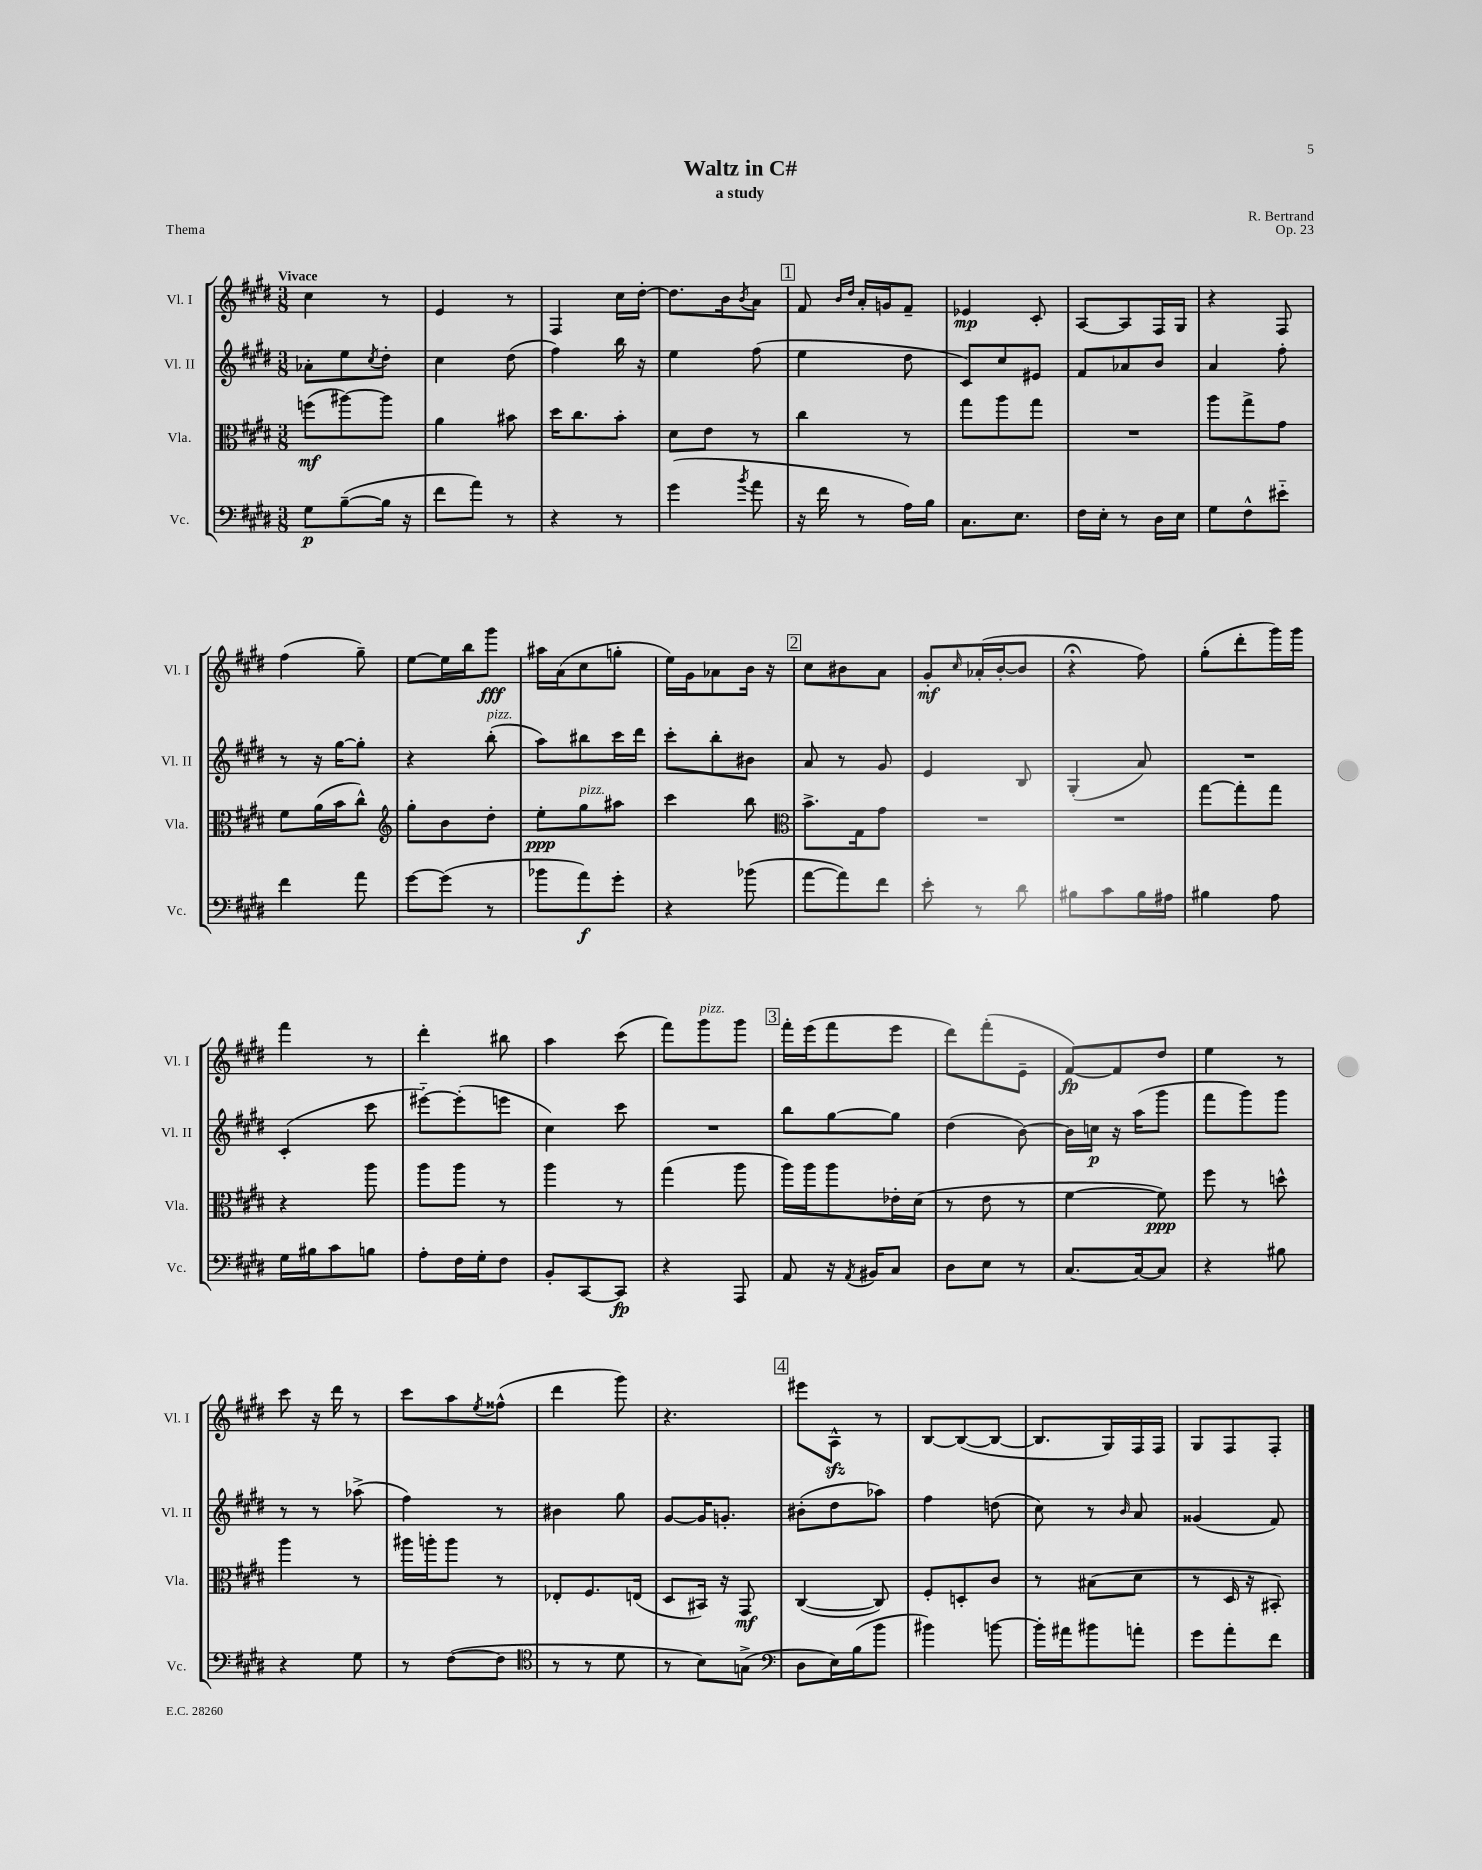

**kern	**dynam	**kern	**dynam	**kern	**dynam	**kern	**dynam
*part4	*part4	*part3	*part3	*part2	*part2	*part1	*part1
*staff4	*staff4	*staff3	*staff3	*staff2	*staff2	*staff1	*staff1
*I"Vc.	*	*I"Vla.	*	*I"Vl. II	*	*I"Vl. I	*
*I'Vc.	*	*I'Vla.	*	*I'Vl. II	*	*I'Vl. I	*
*clefF4	*	*clefC3	*	*clefG2	*	*clefG2	*
*k[f#c#g#d#]	*	*k[f#c#g#d#]	*	*k[f#c#g#d#]	*	*k[f#c#g#d#]	*
*M3/8	*	*M3/8	*	*M3/8	*	*M3/8	*
=1	=1	=1	=1	=1	=1	=1	=1
!	!	!	!	!	!	!LO:TX:a:B:t=Vivace	!
8G#\L	p	(8ffn\L	mf	8a-X'\L	.	4cc#\	.
([8B~\	.	[8aa#X\)	.	8ee\	.	.	.
.	.	.	.	8qcc#/	.	.	.
16B\Jk]	.	8aa#\J]	.	8dd#'\J	.	8r	.
16r	.	.	.	.	.	.	.
=2	=2	=2	=2	=2	=2	=2	=2
8f#\L	.	4a\	.	4cc#\	.	4e/	.
8a\J)	.	.	.	.	.	.	.
8r	.	8b#X\	.	(8dd#\	.	8r	.
=3	=3	=3	=3	=3	=3	=3	=3
4r	.	16dd#\KL	.	4ff#\)	.	4F#/	.
.	.	8.cc#\	.	.	.	.	.
8r	.	8b'\J	.	16bb\	.	16cc#\LL	.
.	.	.	.	16r	.	[16dd#'\JJ	.
=4	=4	=4	=4	=4	=4	=4	=4
(4g#\	.	8d#\L	.	4ee\	.	8.dd#\L]	.
.	.	8e\J	.	.	.	.	.
.	.	.	.	.	.	16b\k	.
8qb/	.	.	.	.	.	8qb/	.
8a\	.	8r	.	(8ff#\	.	8a\J	.
!!LO:REH:place=s1:t=1
=5	=5	=5	=5	=5	=5	=5	=5
16r	.	4cc#\	.	4ee\	.	8f#/	.
16f#\	.	.	.	.	.	.	.
.	.	.	.	.	.	16qqb/LL	.
.	.	.	.	.	.	16qqdd#/JJ	.
8r	.	.	.	.	.	16a'/LL	.
.	.	.	.	.	.	16gn/J	.
16A\LL)	.	8r	.	8dd#\	.	8f#~/J	.
16B\JJ	.	.	.	.	.	.	.
=6	=6	=6	=6	=6	=6	=6	=6
8.C#\L	.	8gg#\L	.	8c#/L)	.	4e-X/	mp
.	.	8aa\	.	8cc#/	.	.	.
8.E\J	.	.	.	.	.	.	.
.	.	8gg#\J	.	8e#X/J	.	8c#'/	.
=7	=7	=7	=7	=7	=7	=7	=7
16F#\LL	.	4.r	.	8f#/L	.	[8A/L	.
16E'\JJ	.	.	.	.	.	.	.
8r	.	.	.	8a-X/	.	8A/]	.
16D#\LL	.	.	.	8b/J	.	16F#/L	.
16E\JJ	.	.	.	.	.	16G#/JJ	.
=8	=8	=8	=8	=8	=8	=8	=8
8G#\L	.	8aa\L	.	4a/	.	4r	.
8F#^^\	.	8gg#^\	.	.	.	.	.
8e#X\J	.	8g#\J	.	8ff#'\	.	8F#/	.
!!LO:LB:g=z
=9	=9	=9	=9	=9	=9	=9	=9
4f#\	.	8f#\L	.	8r	.	(4ff#\	.
.	.	(16a\L	.	16r	.	.	.
.	.	16b\J	.	[16gg#\KL	.	.	.
8a\	.	8cc#^^\J)	.	8gg#'\J]	.	8gg#~\)	.
=10	=10	=10	=10	=10	=10	=10	=10
*	*	*clefG2	*	*	*	*	*
[8g#\L	.	8gg#'\L	.	4r	.	[8ee\L	.
(8g#\J]	.	8b\	.	.	.	16ee\L]	.
.	.	.	.	.	.	16bb\J	.
!	!	!	!	!LO:TX:a:i:t=pizz.	!	!	!
8r	.	8dd#'\J	.	(8bb'\	.	8ggg#\J	fff
=11	=11	=11	=11	=11	=11	=11	=11
8b-X\L	.	8ee'\L	ppp	8aa\L)	.	16aa#X\LL	.
.	.	.	.	.	.	(16a\J	.
!	!	!LO:TX:a:i:t=pizz.	!	!	!	!	!
8a\)	f	8gg#\	.	8bb#X\	.	8cc#\	.
8g#'\J	.	8aa#X\J	.	16ccc#\L	.	8ggn'\J	.
.	.	.	.	16ddd#\JJ	.	.	.
=12	=12	=12	=12	=12	=12	=12	=12
4r	.	4ccc#\	.	8ccc#'\L	.	16ee\LL)	.
.	.	.	.	.	.	16g#\J	.
.	.	.	.	8bb'\	.	8a-X\	.
(8b-X\	.	8bb\	.	8b#X\J	.	16b\Jk	.
.	.	.	.	.	.	16r	.
!!LO:REH:place=s1:t=2
=13	=13	=13	=13	=13	=13	=13	=13
*	*	*clefC3	*	*	*	*	*
[8a\L	.	8.b^\L	.	8a/	.	8cc#\L	.
8a\])	.	.	.	8r	.	8b#X\	.
.	.	16G#\k	.	.	.	.	.
8f#\J	.	8g#\J	.	8g#/	.	8a\J	.
=14	=14	=14	=14	=14	=14	=14	=14
8e'\	.	4.r	.	4e/	.	8g#'/L	mf
.	.	.	.	.	.	16qqcc#/	.
8r	.	.	.	.	.	(16a-X'/L	.
.	.	.	.	.	.	[16b'/J	.
8d#\	.	.	.	8B/	.	8b/J]	.
=15	=15	=15	=15	=15	=15	=15	=15
8B#X\L	.	4.r	.	(4G#'/	.	4r;<	.
8c#\	.	.	.	.	.	.	.
16B#\L	.	.	.	8a/)	.	8ff#\)	.
16A#X\JJ	.	.	.	.	.	.	.
=16	=16	=16	=16	=16	=16	=16	=16
4B#X\	.	[8gg#\L	.	4.r	.	(8gg#'\L	.
.	.	8gg#'\]	.	.	.	8ddd#'\	.
8A\	.	8gg#\J	.	.	.	16ggg#\L)	.
.	.	.	.	.	.	16ggg#\JJ	.
!!LO:LB:g=z
=17	=17	=17	=17	=17	=17	=17	=17
16G#\LL	.	4r	.	(4c#'/	.	4fff#\	.
16B#X\J	.	.	.	.	.	.	.
8c#\	.	.	.	.	.	.	.
8Bn\J	.	8aa\	.	8ccc#\	.	8r	.
=18	=18	=18	=18	=18	=18	=18	=18
8A'\L	.	8aa\L	.	[8eee#X\L)	.	4ddd#'\	.
16F#\L	.	8aa\J	.	(8eee#'\]	.	.	.
16G#'\J	.	.	.	.	.	.	.
8F#\J	.	8r	.	8eeen\J	.	8bb#X\	.
=19	=19	=19	=19	=19	=19	=19	=19
8BB'/L	.	4aa\	.	4cc#\)	.	4aa\	.
[8CC#/	.	.	.	.	.	.	.
8CC#/J]	fp	8r	.	8ccc#\	.	(8ccc#\	.
=20	=20	=20	=20	=20	=20	=20	=20
4r	.	(4gg#\	.	4.r	.	8fff#\L)	.
!	!	!	!	!	!	!LO:TX:a:i:t=pizz.	!
.	.	.	.	.	.	8ggg#\	.
8AAA/	.	8aa\	.	.	.	8ggg#\J	.
!!LO:REH:place=s1:t=3
=21	=21	=21	=21	=21	=21	=21	=21
8AA/	.	16aa\LL)	.	8bb\L	.	16fff#'\LL	.
.	.	16aa\J	.	.	.	(16eee\J	.
16r	.	8aa\	.	[8gg#\	.	8fff#\	.
8qAA/	.	.	.	.	.	.	.
16BB#X/KL	.	.	.	.	.	.	.
8C#/J	.	16e-X'\L	.	8gg#\J]	.	8eee\J	.
.	.	(16d#\JJ	.	.	.	.	.
=22	=22	=22	=22	=22	=22	=22	=22
8D#\L	.	8r	.	(4dd#\	.	8ddd#\L)	.
8E\J	.	8e\	.	.	.	(8fff#'\	.
8r	.	8r	.	[8b\)	.	8e~\J	.
=23	=23	=23	=23	=23	=23	=23	=23
[8.C#/L	.	[4f#\	.	16b\LL]	.	[8f#/L)	fp
.	.	.	.	16ccn\JJ	p	.	.
.	.	.	.	16r	.	8f#/]	.
16C#/k_	.	.	.	(16aa\KL	.	.	.
8C#/J]	.	8f#\])	ppp	8ggg#\J	.	8dd#/J	.
=24	=24	=24	=24	=24	=24	=24	=24
4r	.	8ff#\	.	8fff#\L	.	4ee\	.
.	.	8r	.	8ggg#\)	.	.	.
8B#X\	.	8ddn^^\	.	8ggg#\J	.	8r	.
!!LO:LB:g=z
=25	=25	=25	=25	=25	=25	=25	=25
4r	.	4aa\	.	8r	.	8ccc#\	.
.	.	.	.	8r	.	16r	.
.	.	.	.	.	.	16ddd#\	.
8G#\	.	8r	.	(8aa-X^\	.	8r	.
=26	=26	=26	=26	=26	=26	=26	=26
8r	.	16aa#X\LL	.	4ff#\)	.	8ccc#\L	.
.	.	16aan'\J	.	.	.	.	.
([8F#\L	.	8aa\J	.	.	.	8aa\	.
.	.	.	.	.	.	8qee/	.
8F#\J]	.	8r	.	8r	.	(8ff##X^^\J	.
=27	=27	=27	=27	=27	=27	=27	=27
*clefC4	*	*	*	*	*	*	*
8r	.	8E-X'/L	.	4b#X\	.	4ddd#\	.
8r	.	8.F#/	.	.	.	.	.
8d#\	.	.	.	8gg#\	.	8ggg#\)	.
.	.	(16En/Jk	.	.	.	.	.
=28	=28	=28	=28	=28	=28	=28	=28
8r	.	8D#/L	.	[8g#/L	.	4.r	.
8B\L)	.	16BB#X/Jk)	.	16g#/K]	.	.	.
.	.	16r	.	8.gn'/J	.	.	.
(8Gn^\J	.	8GG#/	mf	.	.	.	.
!!LO:REH:place=s1:t=4
=29	=29	=29	=29	=29	=29	=29	=29
*clefF4	*	*	*	*	*	*	*
8D#\L	.	([4C#/	.	(8b#X'\L	.	8eee#X\L	.
16E\L)	.	.	.	8dd#\	.	8Azz^^\J	.
(16B\J	.	.	.	.	.	.	.
8b\J	.	8C#/])	.	8aa-X\J)	.	8r	.
=30	=30	=30	=30	=30	=30	=30	=30
4b#X\)	.	8F#'/L	.	4ff#\	.	[8B/L	.
.	.	8Dn'/	.	.	.	(8B/_	.
[8bn\	.	8c#/J	.	(8ddn\	.	8B/J_	.
=31	=31	=31	=31	=31	=31	=31	=31
16b'\LL]	.	8r	.	8cc#\)	.	8.B/L]	.
16a#X\J	.	.	.	.	.	.	.
8b#X\	.	(8B#X\L	.	8r	.	.	.
.	.	.	.	.	.	16G#/L)	.
.	.	.	.	16qqb/	.	.	.
8an'\J	.	8d#\J	.	8a/	.	16F#/	.
.	.	.	.	.	.	16F#/JJ	.
=32	=32	=32	=32	=32	=32	=32	=32
8g#\L	.	8r	.	(4g##X/	.	8G#/L	.
8a'\	.	16D#/	.	.	.	8F#/	.
.	.	16r	.	.	.	.	.
8f#\J	.	8BB#X'/)	.	8f#/)	.	8F#'/J	.
==	==	==	==	==	==	==	==
*-	*-	*-	*-	*-	*-	*-	*-
